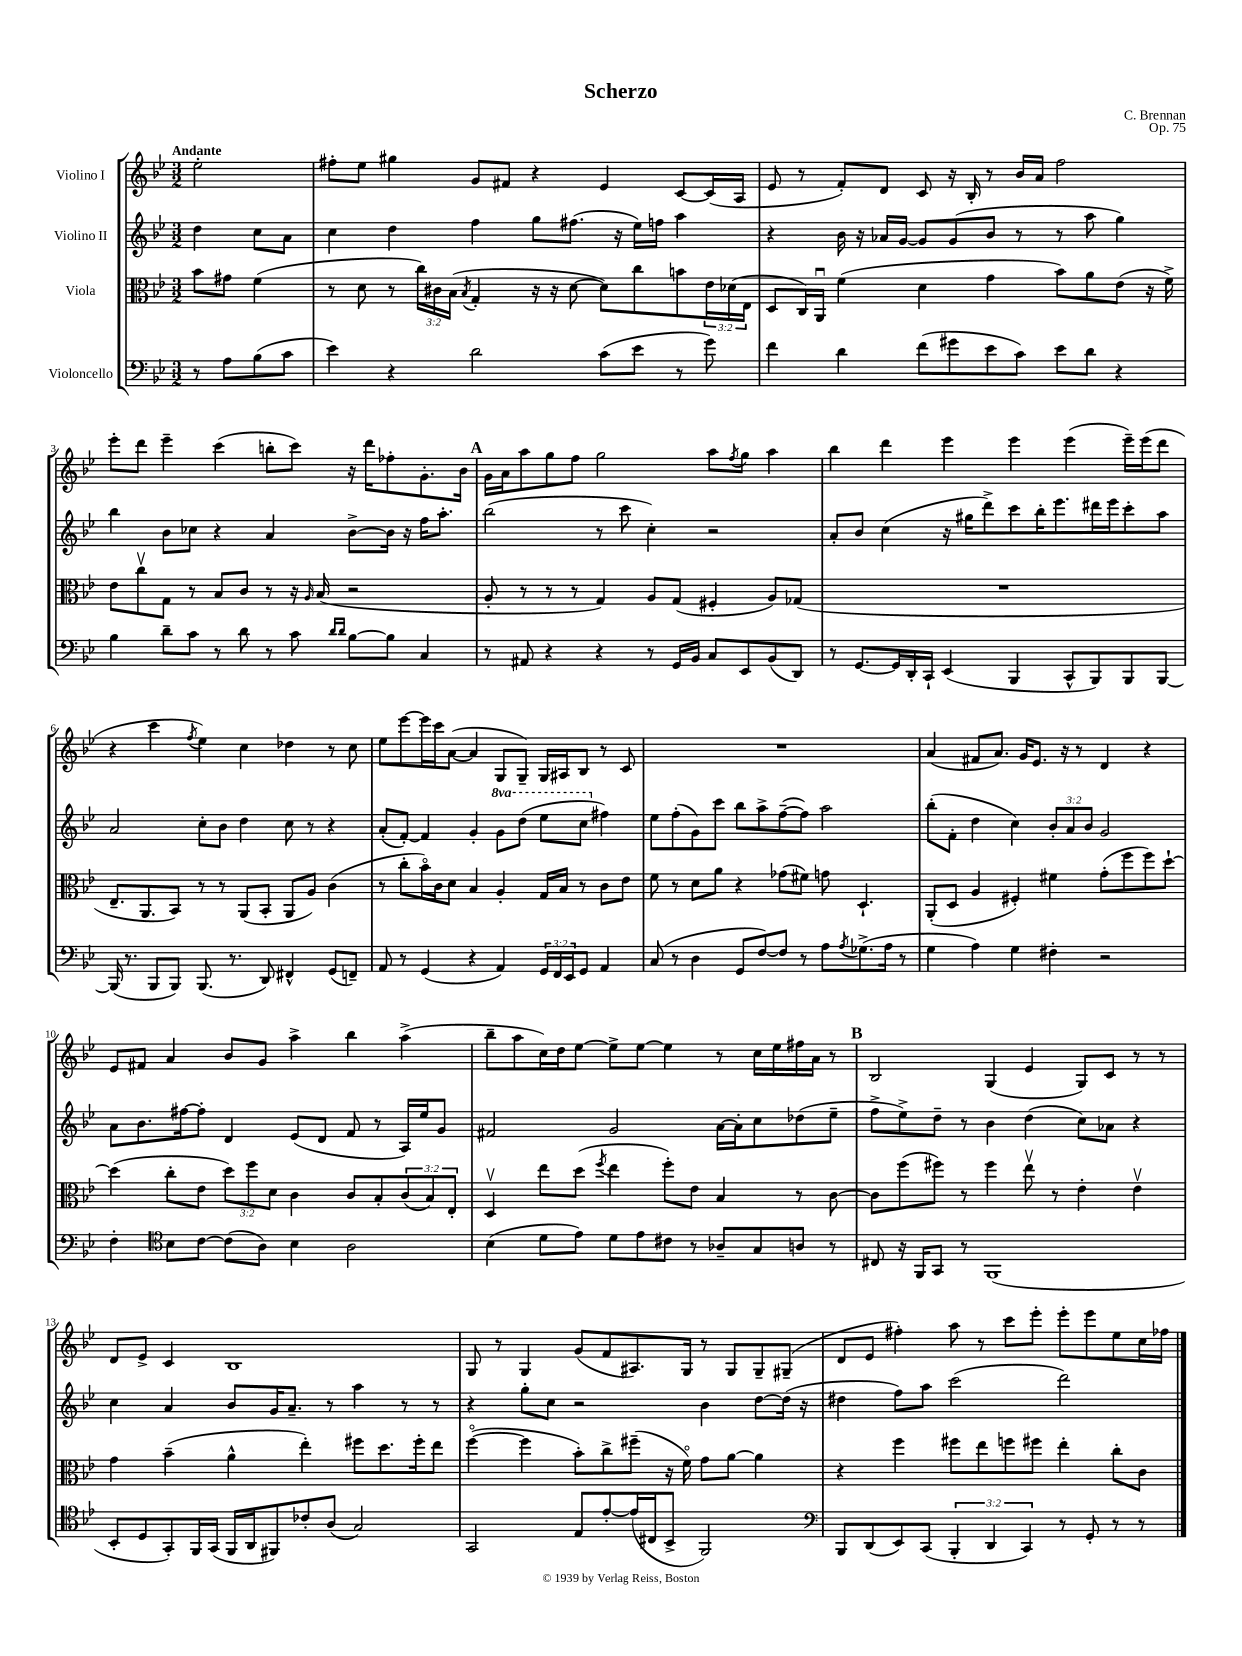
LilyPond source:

\header { title = "Scherzo" composer = "C. Brennan" opus = "Op. 75" }
<<
\new StaffGroup <<
\new Staff = "s0" \with { instrumentName = "Violino I" } {
    \clef treble \key bes \major \numericTimeSignature \time 3/2 \partial 2 \tempo "Andante"
    ees''2-. |
    fis''8-. ees''8 gis''4 g'8 fis'8 r4 ees'4 c'8~ c'16( a16 |
    ees'8 r8 f'8-.) d'8 c'8 r16 bes16-. r8 bes'16 a'16 f''2 |
    ees'''8-. d'''8 ees'''4-- c'''4( b''8-. c'''8) r16 d'''16 fes''8-. g'8.-. bes'16 |
    \mark \markup { \bold "A" } g'16 a'16 a''8 g''8 f''8 g''2 a''8 \acciaccatura { f''8 } g''8 a''4 |
    bes''4 d'''4 ees'''4 ees'''4 ees'''4( ees'''16--) ees'''16( d'''8 |
    r4 c'''4 \acciaccatura { f''8 } ees''4) c''4 des''4 r8 c''8 |
    ees''8 ees'''8~ ees'''16 c'''16 a'8~( a'4 g8 g8--) g16 ais16 bes8 r8 c'8 |
    R1. |
    a'4( fis'8 a'8.) g'16 ees'8. r16 r8 d'4 r4 |
    ees'8 fis'8 a'4 bes'8 g'8 a''4-> bes''4 a''4->( |
    bes''8-- a''8 c''16) d''16 ees''8~ ees''8-> ees''8~ ees''4 r8 c''16 ees''16 fis''16 a'16 r8 |
    \mark \markup { \bold "B" } bes2 g4( ees'4 g8) c'8 r8 r8 |
    d'8 ees'8-> c'4 bes1 |
    g8 r8 g4 g'8( f'8 ais8.) g16 r8 g8 g8-- gis8--( |
    d'8 ees'8 fis''4-.) a''8 r8 c'''8 ees'''8-. ees'''8-. ees'''8 ees''8 c''16 fes''16 \bar "|." |
}
\new Staff = "s1" \with { instrumentName = "Violino II" } {
    \clef treble \key bes \major \numericTimeSignature \time 3/2 \override Staff.TupletNumber.text = #tuplet-number::calc-fraction-text \set Staff.ottavationMarkups = #ottavation-simple-ordinals \partial 2
    d''4 c''8 a'8 |
    c''4 d''4 f''4 g''8 fis''8.( r16 ees''16) f''16 a''4 |
    r4 bes'16 r16 aes'16 g'16~ g'8 g'8( bes'8 r8 r8 a''8 g''4) |
    bes''4 bes'8 ces''8 r4 a'4 bes'8~-> bes'16 r16 f''16 a''8.-. |
    \mark \markup { \bold "A" } bes''2( r8 c'''8 c''4-.) r2 |
    a'8-. bes'8 c''4( r16 gis''16 d'''8->) c'''8 bes''16-. ees'''8. dis'''16 ees'''16 c'''8-. a''8 |
    a'2 c''8-. bes'8 d''4 c''8 r8 r4 |
    a'8-.( f'8~-.) f'4 g'4-. \ottava #1 g''8 d'''8( ees'''8 c'''8 \ottava #0 fis''4) |
    ees''8 f''8-.( g'8) c'''8 bes''8 a''8-> f''8~--( f''8) a''2 |
    bes''8-.( f'8-. d''4 c''4) \tuplet 3/2 { bes'8-. a'8 bes'8 } g'2 |
    a'8 bes'8. fis''16~ fis''8-. d'4 ees'8( d'8 f'8 r8 a16) ees''16 g'8 |
    fis'2 g'2 a'16~ a'16-. c''8 des''8( ees''8-- |
    \mark \markup { \bold "B" } f''8-> ees''8->) d''8-- r8 bes'4 d''4( c''8) aes'8 r4 |
    c''4 a'4 bes'8 g'16 a'8.-- r8 a''4 r8 r8 |
    r4 g''8-. c''8 r2 bes'4 d''8~ d''16( r16 |
    dis''4 f''8) a''8 c'''2( d'''2) \bar "|." |
}
\new Staff = "s2" \with { instrumentName = "Viola" } {
    \clef alto \key bes \major \numericTimeSignature \time 3/2 \override Staff.TupletNumber.text = #tuplet-number::calc-fraction-text \partial 2
    bes'8 gis'8 f'4( |
    r8 d'8 r8 \tuplet 3/2 { c''16) cis'16 bes16( } \acciaccatura { bes8 } g4-. r16 r16 d'8~ d'8) c''8 b'8 \tuplet 3/2 { ees'16 des'16( ees16 } |
    d8 c16) a,16\downbow f'4( d'4 g'4 bes'8) a'8 ees'8( r16 f'16->) |
    ees'8 c''8\upbow g8 r8 bes8 c'8 r8 r16 \grace { a16 } bes16( r2 |
    \mark \markup { \bold "A" } a8-. r8 r8 r8 g4) a8 g8( fis4-. a8) ges8( |
    R1. |
    ees8.-- a,8. bes,8) r8 r8 a,8( bes,8-. a,8 a8) c'4( |
    r8 c''8-. bes'16\flageolet) c'16 d'8 bes4 a4-. g16 bes16 r8 c'8 ees'8 |
    f'8 r8 d'8 a'8 r4 ges'8( fis'8) g'8 d4.-! |
    a,8-.( d8 a4 fis4-.) fis'4 g'8-.( f''8 f''8) d''8~-! |
    d''4( c''8-. ees'8 \tuplet 3/2 { d''8) f''8 d'8 } c'4 c'8 bes8-. \tuplet 3/2 { c'8( bes8) ees8-. } |
    d4\upbow ees''8 d''8( \acciaccatura { f''8 } ees''4 f''8-.) ees'8 bes4 r8 c'8~ |
    \mark \markup { \bold "B" } c'8 f''8( fis''8) r8 fis''4 ees''8\upbow r8 ees'4-. ees'4\upbow |
    g'4 bes'4--( a'4-^ ees''4-.) fis''8 d''8. fis''16-. ees''8 |
    f''4~\flageolet( f''4 bes'8-.) c''8-> fis''8--( r16 f'16\flageolet) g'8 a'8~ a'4 |
    r4 f''4 fis''8 ees''8 f''8 fis''8 ees''4-. c''8-. c'8 \bar "|." |
}
\new Staff = "s3" \with { instrumentName = "Violoncello" } {
    \clef bass \key bes \major \numericTimeSignature \time 3/2 \override Staff.TupletNumber.text = #tuplet-number::calc-fraction-text \partial 2
    r8 a8 bes8( c'8 |
    ees'4) r4 d'2 c'8( ees'8 r8 g'8) |
    f'4 d'4 f'8( gis'8 ees'8 c'8) ees'8 d'8 r4 |
    bes4 d'8-- c'8 r8 d'8 r8 c'8 \grace { d'16 d'16 } bes8~ bes8 c4 |
    \mark \markup { \bold "A" } r8 ais,8 r4 r4 r8 g,16 bes,16 c8 ees,8 bes,8( d,8) |
    r8 g,8.~ g,16 d,16-. c,16-! ees,4( bes,,4 c,8-^ bes,,8) bes,,8 bes,,8~ |
    bes,,16( r8. bes,,8 bes,,8) bes,,8.( r8. d,8) fis,4-^ g,8( f,8--) |
    a,8 r8 g,4( r4 a,4) \tuplet 3/2 { g,16 f,16 ees,16 } g,8 a,4 |
    c8( r8 d4 g,8 f8~) f8 r8 a8 \acciaccatura { a8 } ges8.->( a16 r8 |
    g4 a4) g4 fis4-. r2 |
    f4-. \clef tenor bes8 c'8~ c'8( a8) bes4 a2 |
    bes4( d'8 ees'8) d'8 ees'8 cis'8 r8 aes8-- g8 a8 r8 |
    \mark \markup { \bold "B" } cis8 r16 f,16 g,8 r8 f,1( |
    bes,8-. d8 g,8-.) f,16 g,16( f,16 a,16 fis,8) ces'8-. a8( g2) |
    g,2 ees8 ees'8~-. ees'16( cis16 bes,8-> f,2) |
    \clef bass bes,,8 d,8( ees,8) c,8( \tuplet 3/2 { bes,,4-. d,4 c,4) } r8 g,8-. r8 r8 \bar "|." |
}
>>
>>
